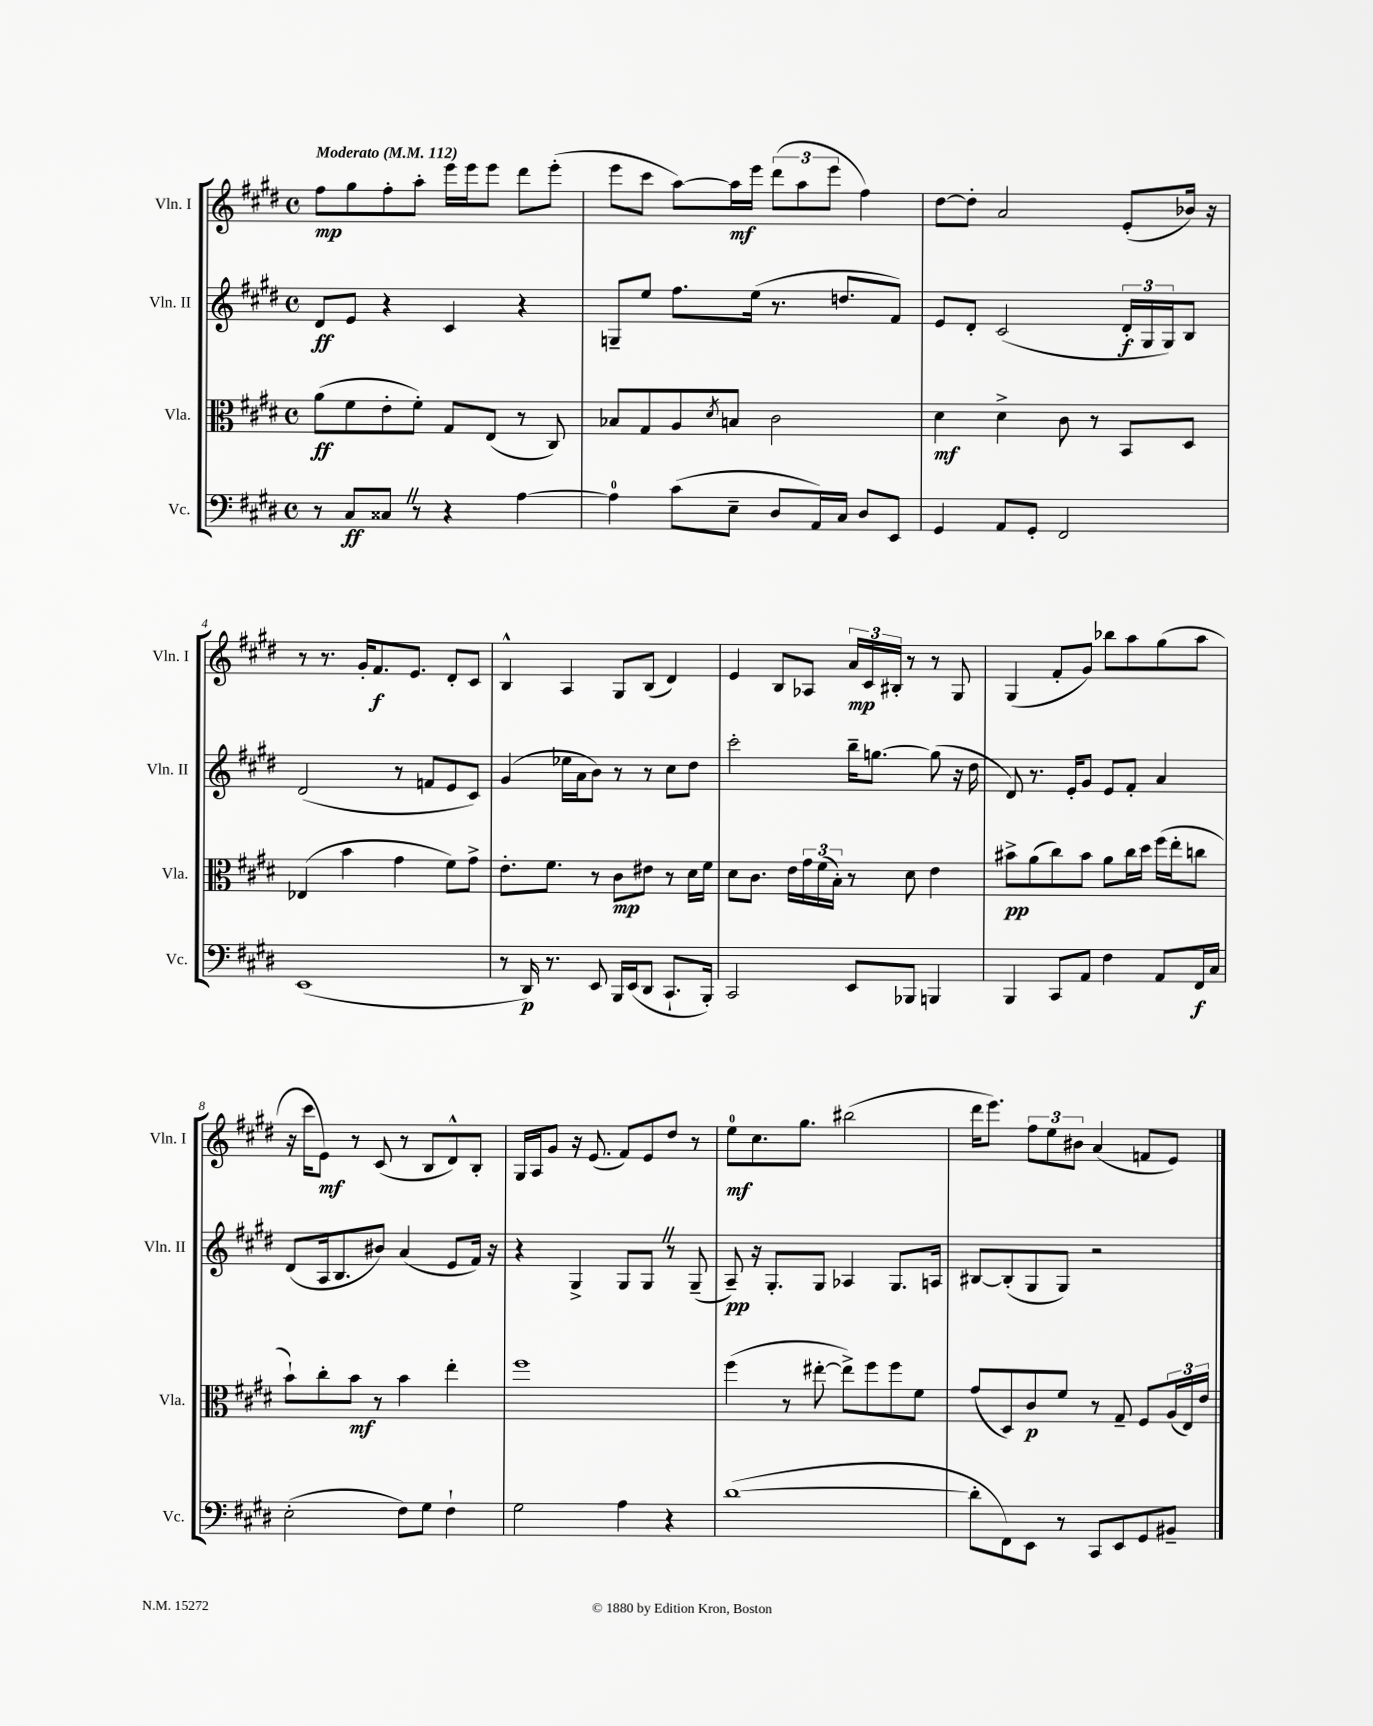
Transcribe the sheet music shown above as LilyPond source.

<<
\new StaffGroup <<
\new Staff = "s0" \with { instrumentName = "Vln. I" shortInstrumentName = "Vln. I" } {
    \clef treble \key e \major \defaultTimeSignature \time 4/4 \tempo "Moderato" 4 = 112
    fis''8\mp gis''8 fis''8-. a''8-. e'''16 e'''16 e'''8 dis'''8 e'''8-.( |
    e'''8 cis'''8 a''8~) a''16\mf e'''16 \tuplet 3/2 { dis'''8( a''8 e'''8 } fis''4) |
    dis''8~ dis''8-. a'2 e'8-.( bes'16) r16 |
    r8 r8. gis'16-. fis'8.\f e'8. dis'8-. cis'8 |
    b4-^ a4 gis8 b8( dis'4) |
    e'4 b8 aes8 \tuplet 3/2 { a'16\mp cis'16 bis16-. } r8 r8 gis8 |
    gis4( fis'8-. gis'8) bes''8 a''8 gis''8( a''8 |
    r16 cis'''16 e'8\mf) r8 cis'8( r8 b8 dis'8-^) b8-. |
    gis16 a16 gis'8 r16 e'8.( fis'8) e'8 dis''8 r8 |
    e''8-0\mf cis''8. gis''8. bis''2( |
    dis'''16 e'''8.) \tuplet 3/2 { fis''8 e''8 bis'8 } a'4( f'8 e'8) \bar "|." |
}
\new Staff = "s1" \with { instrumentName = "Vln. II" shortInstrumentName = "Vln. II" } {
    \clef treble \key e \major \defaultTimeSignature \time 4/4
    dis'8\ff e'8 r4 cis'4 r4 |
    g8-- e''8 fis''8. e''16( r8. d''8. fis'8) |
    e'8 dis'8-. cis'2( \tuplet 3/2 { dis'16-.\f gis16 gis16) } b8 |
    dis'2( r8 f'8 e'8 cis'8) |
    gis'4( ees''16 a'16 b'8) r8 r8 cis''8 dis''8 |
    cis'''2-. b''16-- g''8.~ g''8( r16 dis''16 |
    dis'8) r8. e'16-. gis'8 e'8 fis'8-. a'4 |
    dis'8( a16 b8. bis'8) a'4( e'8 fis'16) r16 |
    r4 gis4-> gis8 gis8 \once \override BreathingSign.text = \markup { \musicglyph "scripts.caesura.straight" } \breathe r8 gis8--( |
    a8--\pp) r16 gis8.-. gis8 aes4 gis8. a16 |
    bis8~ bis8-.( gis8 gis8) r2 \bar "|." |
}
\new Staff = "s2" \with { instrumentName = "Vla." shortInstrumentName = "Vla." } {
    \clef alto \key e \major \defaultTimeSignature \time 4/4
    a'8\ff( fis'8 e'8-. fis'8-.) gis8 e8( r8 cis8) |
    bes8 gis8 a8 \acciaccatura { dis'8 } b8 cis'2 |
    dis'4\mf dis'4-> cis'8 r8 b,8 dis8 |
    ees4( b'4 gis'4 fis'8) gis'8-> |
    e'8.-. fis'8. r8 cis'8\mp eis'8 r8 dis'16 fis'16 |
    dis'8 cis'8. e'16 \tuplet 3/2 { gis'16 fis'16( b16-.) } r8 dis'8 e'4 |
    bis'8->\pp a'8( cis''8) bis'8 a'8 cis''16 dis''16 fis''16( e''16-. c''8 |
    b'8-!) cis''8-. b'8\mf r8 b'4 e''4-. |
    fis''1 |
    fis''4( r8 eis''8~-. eis''8->) fis''8 fis''8 fis'8 |
    gis'8( dis8) cis'8\p fis'8 r8 gis8-- fis8 \tuplet 3/2 { a16( e16) e'16 } \bar "|." |
}
\new Staff = "s3" \with { instrumentName = "Vc." shortInstrumentName = "Vc." } {
    \clef bass \key e \major \defaultTimeSignature \time 4/4
    r8 cis8\ff cisis8 \once \override BreathingSign.text = \markup { \musicglyph "scripts.caesura.straight" } \breathe r8 r4 a4~ |
    a4-0 cis'8( e8-- dis8 a,16) cis16 dis8 e,8 |
    gis,4 a,8 gis,8-. fis,2 |
    e,1( |
    r8 dis,16\p) r8. e,8 b,,16 e,16( dis,8 cis,8.-! b,,16-.) |
    cis,2 e,8 bes,,8 b,,4 |
    b,,4 cis,8 a,8 fis4 a,8 fis,16\f cis16 |
    e2-.( fis8) gis8 fis4-! |
    gis2 a4 r4 |
    dis'1~( |
    dis'8-. fis,8) e,8 r8 cis,8 e,8 gis,8 bis,8-- \bar "|." |
}
>>
>>
